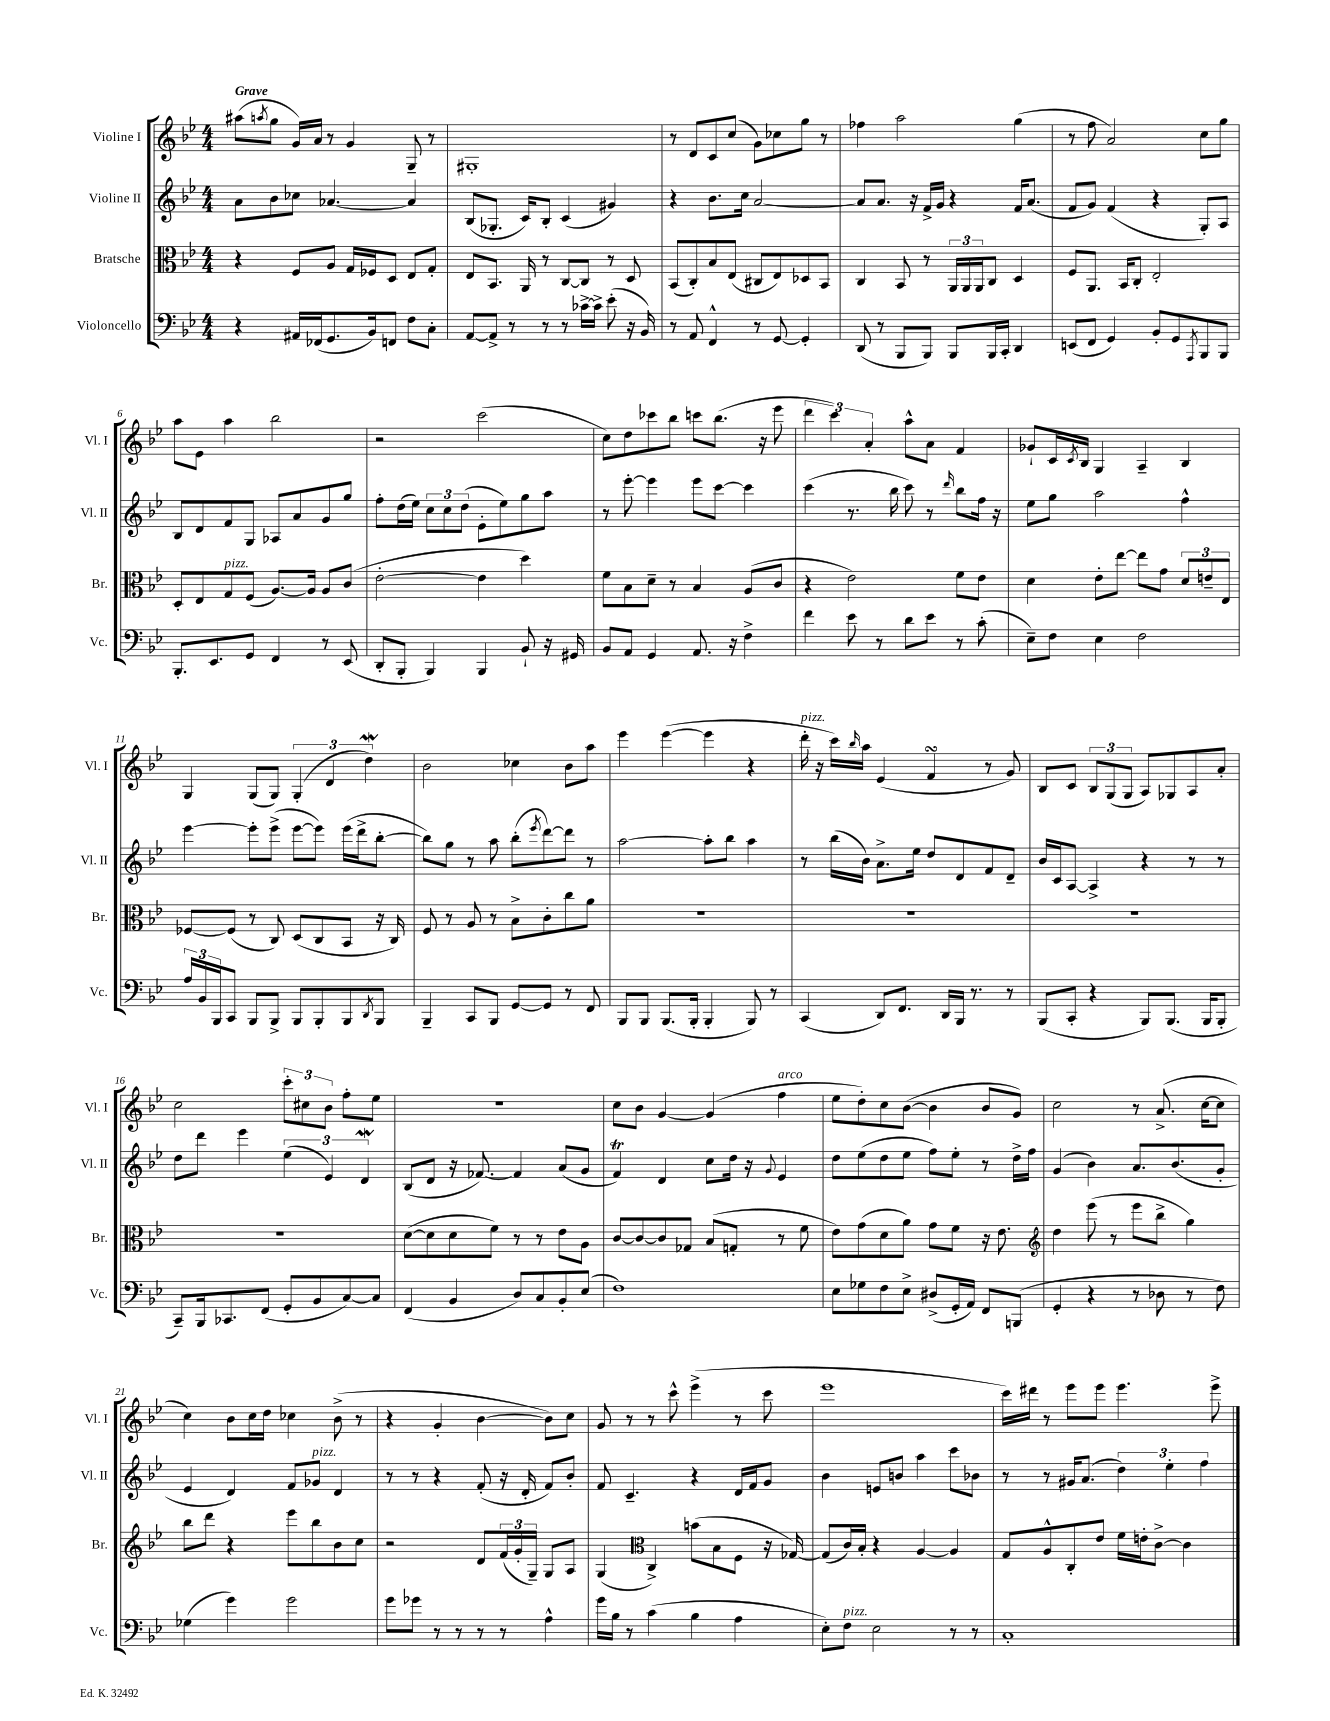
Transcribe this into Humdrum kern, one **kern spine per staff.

**kern	**kern	**kern	**kern
*staff4	*staff3	*staff2	*staff1
*clefF4	*clefC3	*clefG2	*clefG2
*k[b-e-]	*k[b-e-]	*k[b-e-]	*k[b-e-]
*M4/4	*M4/4	*M4/4	*M4/4
4r	4r	8a	(8aa#
.	.	.	8qaa
.	.	8b-	8gg
16AA#	8F	8cc-	16g)
(16FF-	.	.	16a
8.GG	8A	[4.a-	8r
.	16G	.	4g
16BB-)	16F-	.	.
8FF	8D	.	.
8F	8E-	4a-]	8G~
8C'	8G'	.	8r
=	=	=	=
[8AA	8E-	(8B-	1G#'
8AA^]	8.BB-	8.G-'	.
8r	.	.	.
.	16AA	16c)	.
8r	8r	8B-'	.
8r	[8C	(4c	.
[16c-^	8C]	.	.
16c-^]	.	.	.
(8e-'	8r	4g#)	.
16r	8D	.	.
16BB-)	.	.	.
=	=	=	=
8r	(8BB-	4r	8r
8AA	8C')	.	8d
4FF^^	8B-	8.b-	8c
.	(8E-	.	(8cc
.	.	16cc	.
8r	8C#	[2a	8g)
[8GG	8E-)	.	8cc-
4GG']	8D-	.	8gg
.	8BB-	.	8r
=	=	=	=
(8DD	4C	8a]	4ff-
8r	.	8.a	.
8BBB-	8BB-	.	2aa
.	.	16r	.
8BBB-)	8r	16f^	.
.	.	16g	.
8BBB-	24AA	4r	.
.	24AA	.	.
.	24AA	.	.
16BBB-	8C	.	.
16CC'	.	.	.
4DD	4D	16f	(4gg
.	.	(8.a	.
=	=	=	=
(8EE	8F	8f	8r
8FF	8.AA	8g)	8ff
4GG)	.	(4f	2a)
.	16BB-	.	.
.	8C'	.	.
8BB-'	2E-'	4r	.
8GG	.	.	.
8qAAA	.	.	.
8BBB-	.	8G')	8cc
8BBB-	.	8A	8gg
=	=	=	=
8.BBB-'	8D'	8B-	8aa
.	8E-	8d	8e-
8.EE-	.	.	.
.	8G	8f	4aa
8GG	(8F	8G	.
4FF	[8.A)	8A-	2bb-
.	.	8a	.
.	16A]	.	.
8r	8A	8g	.
(8EE-	(8c	8gg	.
=	=	=	=
8DD'	[2e-'	8ff'	2r
8BBB-'	.	(16dd	.
.	.	16ee-)	.
4BBB-)	.	12cc	.
.	.	12cc	.
.	.	(12dd	.
4BBB-	4e-]	8e-'	(2ccc
.	.	8ee-)	.
8BB-`	4dd)	8gg	.
16r	.	8aa	.
16GG#	.	.	.
=	=	=	=
8BB-	8f	8r	8cc)
8AA	8B-	[8eee-'	8dd
4GG	8d~	4eee-]	8ccc-
.	8r	.	8bb-
8.AA	4B-	8eee-	8ccc
.	.	[8ccc	(8.bb-
16r	.	.	.
4F^	(8A	4ccc]	.
.	.	.	16r
.	8c	.	8eee-
=	=	=	=
4f	4r	(4ccc	6ddd
.	.	.	6ccc)
8e-	2e-)	8.r	.
.	.	.	6a'
8r	.	.	.
.	.	16bb-	.
8d	.	8ccc)	8aa^^
8e-	.	8r	8a
.	.	16qqddd	.
8r	8f	8bb-	4f
(8c'	8e-	16ff	.
.	.	16r	.
=	=	=	=
8E-~)	4d	8ee-	8g-`
8F	.	8gg	16c
.	.	.	8qc
.	.	.	16B-
4E-	8e-'	2aa	4G
.	[8ee-	.	.
2F	8ee-]	.	4A~
.	8g	.	.
.	12d	4ff^^	4B-
.	12e~	.	.
.	12E-	.	.
=	=	=	=
24A	[8F-	[4eee-	4G
24BB-	.	.	.
24BBB-	.	.	.
8CC	(8F-]	.	.
8BBB-	8r	8eee-']	(8G
8BBB-^	8C)	(8eee-^	8G)
8BBB-	(8D	[8eee-	(6G'
8BBB-'	8C	8eee-])	.
.	.	.	6d
8BBB-	8BB-	(16eee-	.
.	.	16ddd^	.
.	.	.	6dd)
8qDD	.	.	.
8BBB-	16r	[8bb-'	.
.	16C)	.	.
=	=	=	=
4BBB-~	8F	8bb-])	2b-
.	8r	8gg	.
8CC	8A	8r	.
8BBB-	8r	8aa	.
[8GG	8B-^	(8bb-'	4cc-
.	.	8qeee-	.
8GG]	8c'	[8ddd)	.
8r	8cc	8ddd]	8b-
8FF	8a	8r	8aa
=	=	=	=
8BBB-	1r	[2aa	4eee-
8BBB-	.	.	.
(8.BBB-	.	.	([4eee-
16BBB-'	.	.	.
4BBB-'	.	8aa']	4eee-]
.	.	8bb-	.
8BBB-)	.	4aa	4r
8r	.	.	.
=	=	=	=
(4CC	1r	8r	16ddd'
.	.	.	16r
.	.	(16bb-	16ccc)
.	.	.	16qqbb-
.	.	16b-)	16aa
8DD)	.	8.a^	(4e-
8.FF	.	.	.
.	.	16ee-	.
.	.	8dd	4f
16DD	.	.	.
16BBB-	.	8d	.
8.r	.	.	.
.	.	8f	8r
8r	.	8d~	8g)
=	=	=	=
(8BBB-	1r	16b-	8B-
.	.	16c	.
8CC'	.	[8A	8c
4r	.	4A^]	12B-
.	.	.	(12G
.	.	.	12G
8BBB-)	.	4r	8A)
(8.BBB-	.	.	8G-
.	.	8r	8A
16BBB-	.	.	.
8BBB-'	.	8r	8a'
=	=	=	=
8CC~)	1r	8dd	2cc
16BBB-	.	8ddd	.
8.CC-	.	.	.
.	.	4eee-	.
(8FF	.	.	.
8GG'	.	(6ee-	12ccc'
.	.	.	12cc#
8BB-	.	.	.
.	.	6e-)	12b-
[8C)	.	.	8ff'
.	.	6d	.
8C]	.	.	8ee-
=	=	=	=
(4FF	([8d	(8B-	1r
.	8d]	8d	.
4BB-	8d	16r	.
.	.	[8.f-)	.
.	8f)	.	.
8D)	8r	4f-]	.
8C	8r	.	.
8BB-'	8e-	(8a	.
(8E-	8A	8g	.
=	=	=	=
1F)	[8c	4f)	8cc
.	8c_	.	8b-
.	8c]	4d	[4g
.	8G-	.	.
.	(8B-	8cc	(4g]
.	8G'	16dd	.
.	.	16r	.
.	.	8qqg	.
.	8r	4e-	4ff
.	8f	.	.
=	=	=	=
8E-	8e-)	8dd	8ee-
8G-	(8g	(8ee-	8dd')
8F	8d	8dd	8cc
8E-^	8a)	8ee-	([8b-
(8D#^	8g	8ff)	4b-]
16GG'	8f	8ee-'	.
16AA)	.	.	.
8FF	16r	8r	8b-
.	8.e-	.	.
(8BBB	.	16dd^	8g)
.	.	16ff	.
=	=	=	=
*	*clefG2	*	*
4GG'	4dd	(4g	2cc
4r	(8eee-	4b-)	.
.	8r	.	.
8r	8eee-	8.a	8r
8D-	8bb-^	.	(8.a^
.	.	(8.b-	.
8r	4gg)	.	.
.	.	.	[16cc
8F)	.	8g'	8cc]
=	=	=	=
(4G-	8bb-	4e-	4cc)
.	8ddd	.	.
4g)	4r	4d)	8b-
.	.	.	16cc
.	.	.	16dd
2g	8eee-	8f	4cc-
.	8bb-	8g-	.
.	8b-	4d	(8b-^
.	8cc	.	8r
=	=	=	=
8g	2r	8r	4r
8g-	.	8r	.
8r	.	4r	4g'
8r	.	.	.
8r	8d	(8f'	[4b-
8r	(24f	16r	.
.	24g'	.	.
.	.	16d'	.
.	24G~)	.	.
4A^^	8G	8f)	8b-])
.	8A	8b-'	8cc
=	=	=	=
16g	(4G	8f	8g
16B-	.	.	.
8r	.	4.c~	8r
*	*clefC3	*	*
(4c	4C^)	.	8r
.	.	.	8ccc^^
4B-	(8b	4r	(4eee-^
.	8B-	.	.
4A	8F	16d	8r
.	.	16f	.
.	16r	8g	8ccc
.	[16G-)	.	.
=	=	=	=
8E-')	(8G-]	4b-	1eee-
8F	16c)	.	.
.	16B-'	.	.
2E-	4r	8e	.
.	.	8b	.
.	[4A	4aa	.
8r	4A]	8ccc	.
8r	.	8b-	.
=	=	=	=
1C'	8G	8r	16ccc)
.	.	.	16ddd#
.	8A^^	8r	8r
.	8C'	16g#	8eee-
.	.	(8.a	.
.	8e-	.	8eee-
.	16f	6dd)	4.eee-
.	16e'	.	.
.	[8c^	.	.
.	.	6ee-'	.
.	4c]	.	.
.	.	6ff	.
.	.	.	8eee-^
==	==	==	==
*-	*-	*-	*-
